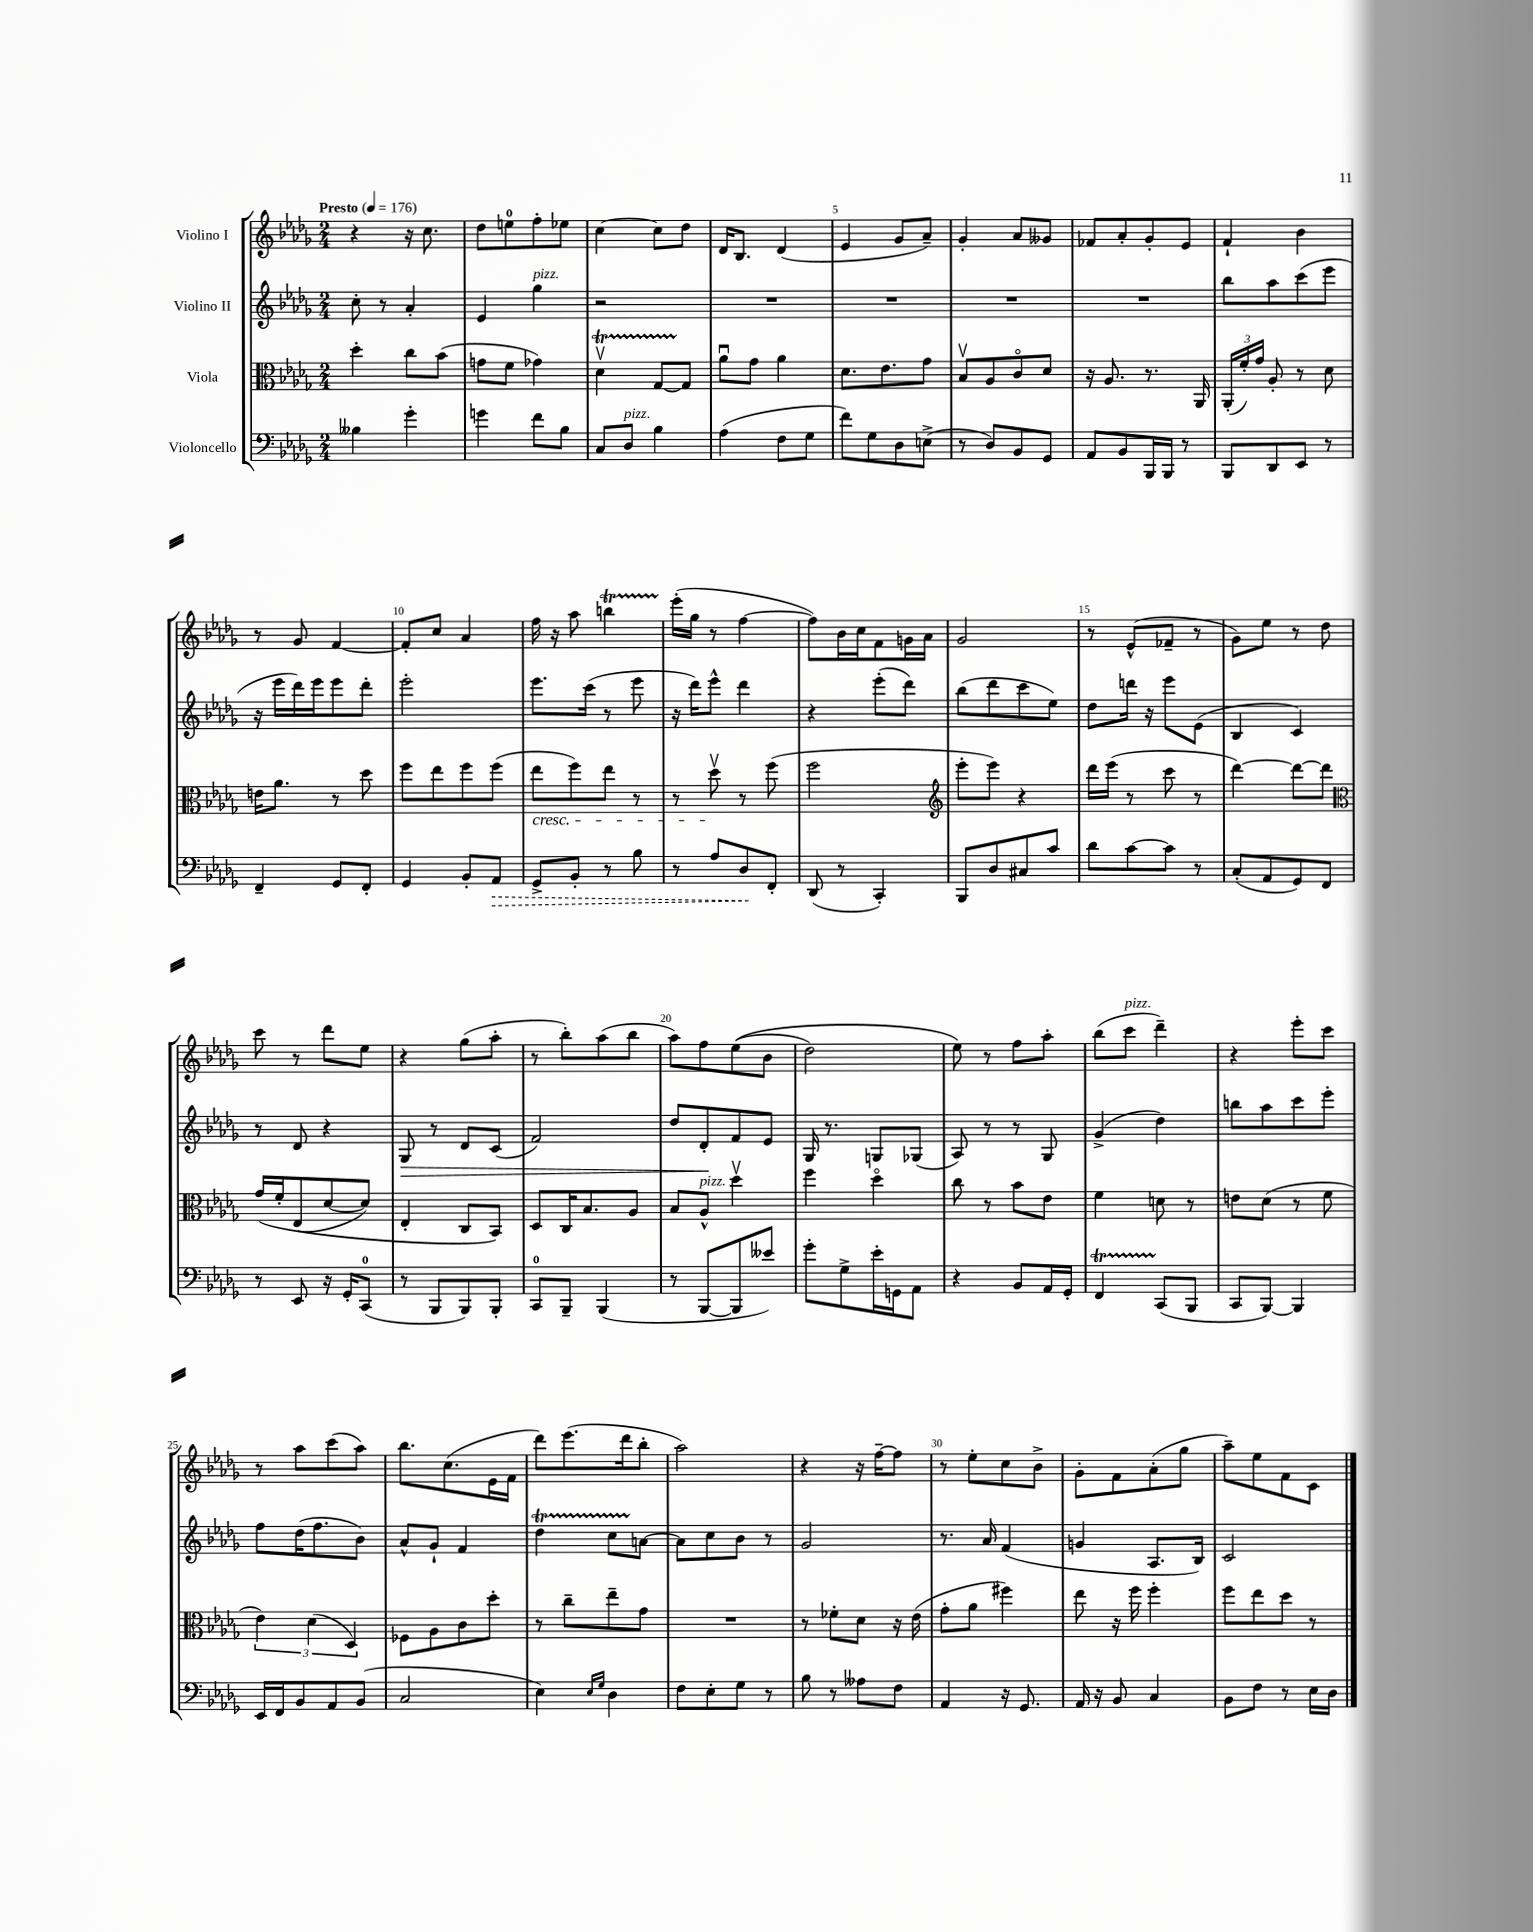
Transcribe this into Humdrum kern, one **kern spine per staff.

**kern	**dynam	**kern	**kern	**dynam	**kern
*part4	*part4	*part3	*part2	*part2	*part1
*staff4	*staff4	*staff3	*staff2	*staff2	*staff1
*I"Violoncello	*	*I"Viola	*I"Violino II	*	*I"Violino I
*clefF4	*	*clefC3	*clefG2	*	*clefG2
*k[b-e-a-d-g-]	*	*k[b-e-a-d-g-]	*k[b-e-a-d-g-]	*	*k[b-e-a-d-g-]
*M2/4	*	*M2/4	*M2/4	*	*M2/4
*MM176	*	*MM176	*MM176	*	*MM176
=1	=1	=1	=1	=1	=1
!	!	!	!	!	!LO:TX:a:B:t=Presto
4B--X\	.	4dd-'\	8cc'\	.	4r
.	.	.	8r	.	.
4g-'\	.	8cc\L	4a-'/	.	16r
.	.	.	.	.	8.cc\
.	.	(8b-\J	.	.	.
=2	=2	=2	=2	=2	=2
4gn\	.	8gn\L	4e-/	.	8dd-\L
.	.	8f\J	.	.	8een\
!	!	!	!LO:TX:a:i:t=pizz.	!	!
8f\L	.	4g-X\)	4gg-\	.	8ff'\
8B-\J	.	.	.	.	8ee-X\J
=3	=3	=3	=3	=3	=3
8C/L	.	4d-Tv\	2r	.	[4cc\
!LO:TX:a:i:t=pizz.	!	!	!	!	!
8D-/J	.	.	.	.	.
4B-\	.	[8G-TTT/L	.	.	8cc\L]
.	.	8G-/J]	.	.	8dd-\J
=4	=4	=4	=4	=4	=4
(4A-\	.	8a-u\L	2r	.	16d-/KL
.	.	.	.	.	8.B-/J
.	.	8g-\J	.	.	.
8F\L	.	4a-\	.	.	(4d-/
8G-\J	.	.	.	.	.
=5	=5	=5	=5	=5	=5
8f\L)	.	8.d-\L	2r	.	4e-/
8G-\	.	.	.	.	.
.	.	8.e-\	.	.	.
8D-\	.	.	.	.	8g-/L
(8En^\J	.	8g-\J	.	.	8a-~/J)
=6	=6	=6	=6	=6	=6
8r	.	8B-v/L	2r	.	4g-'/
8D-/L)	.	8A-/	.	.	.
8BB-/	.	8c/	.	.	8a-/L
8GG-/J	.	8d-/J	.	.	8g--X/J
=7	=7	=7	=7	=7	=7
8AA-/L	.	16r	2r	.	8f-X/L
.	.	8.A-/	.	.	.
8BB-/	.	.	.	.	8a-'/
16BBB-/L	.	8.r	.	.	8g-'/
16BBB-/JJ	.	.	.	.	.
8r	.	.	.	.	8e-/J
.	.	16AA-/	.	.	.
=8	=8	=8	=8	=8	=8
8BBB-/L	.	(24AA-'/LL	8bb-\L	.	4f`/
.	.	24f'/)	.	.	.
.	.	24g-/JJ	.	.	.
8DD-/	.	8A-'/	8aa-\	.	.
8EE-/J	.	8r	(8ccc\	.	4b-\
8r	.	8d-\	8eee-\J	.	.
!!LO:LB:g=z
=9	=9	=9	=9	=9	=9
4FF~/	.	16en\KL	16r	.	8r
.	.	8.a-\J	16eee-\LL	.	.
.	.	.	16ddd-\)	.	8g-/
.	.	.	16eee-\J	.	.
8GG-/L	.	8r	8eee-\	.	[4f/
8FF'/J	.	8dd-\	8ddd-'\J	.	.
=10	=10	=10	=10	=10	=10
4GG-/	.	8ff\L	2eee-'\	.	8f'/L]
.	.	8ee-\	.	.	8cc/J
8BB-'/L	.	8ff\	.	.	4a-/
!	!LO:HP:b	!	!	!	!
8AA-/J	>	(8ff\J	.	.	.
=11	=11	=11	=11	=11	=11
!	!	!LO:TX:b:i:t=cresc.	!	!	!
8GG-^/L	.	8ee-\L	8.eee-\L	.	16ff\
.	.	.	.	.	16r
8BB-'/J	.	8ff\)	.	.	8aa-\
.	.	.	(16ccc\Jk	.	.
8r	.	8ee-\J	8r	.	4bbnt\
8B-\	.	8r	8eee-\	.	.
=12	=12	=12	=12	=12	=12
8r	.	8r	16r	.	(16eee-'\LL
.	.	.	16ddd-\KL)	.	16gg-\JJ
8A-/L	.	8dd-v\	8eee-^^\J	.	8r
8D-/	.	8r	4ddd-\	.	[4ff\
8FF'/J	]	(8ff\	.	.	.
=13	=13	=13	=13	=13	=13
(8DD-/	.	2ff\	4r	.	8ff\L])
8r	.	.	.	.	16b-\L
.	.	.	.	.	16cc\J
4CC'/)	.	.	(8eee-'\L	.	8f\
.	.	.	8ddd-\J)	.	16gn\L
.	.	.	.	.	16a-\JJ
=14	=14	=14	=14	=14	=14
*	*	*clefG2	*	*	*
8BBB-/L	.	8eee-'\L	(8bb-\L	.	2g-/
8D-/	.	8eee-\J)	8ddd-\	.	.
8C#X/	.	4r	8ccc\	.	.
8c/J	.	.	8ee-\J)	.	.
=15	=15	=15	=15	=15	=15
8d-\L	.	16ddd-\LL	8dd-\L	.	8r
.	.	(16eee-\JJ	.	.	.
[8c\	.	8r	16dddn\Jk	.	(8e-^^/L
.	.	.	16r	.	.
8c\J]	.	8ccc\	8eee-\L	.	8f-X~/J
8r	.	8r	(8e-\J	.	8r
=16	=16	=16	=16	=16	=16
(8C'/L	.	[4ddd-\)	4B-/	.	8g-\L)
8AA-/	.	.	.	.	8ee-\J
8GG-/)	.	8ddd-\L_	4c/)	.	8r
8FF/J	.	8ddd-\J]	.	.	8dd-\
!!LO:LB:g=z
=17	=17	=17	=17	=17	=17
*	*	*clefC3	*	*	*
8r	.	(16g-/LL	8r	.	8ccc\
.	.	16f'/J	.	.	.
8EE-/	.	(8E-/	8d-/	.	8r
16r	.	[8d-/	4r	.	8ddd-\L
16GG-'/KL	.	.	.	.	.
(8CC/J	.	8d-/J])	.	.	8ee-\J
=18	=18	=18	=18	=18	=18
!	!	!	!	!LO:HP:b	!
8r	.	4E-'/	8G-/	>	4r
8BBB-/L	.	.	8r	.	.
8BBB-/)	.	8C/L	8d-/L	.	(8gg-\L
8BBB-'/J	.	8BB-/J)	(8c/J	.	8aa-'\J
=19	=19	=19	=19	=19	=19
8CC/L	.	8D-/L	2f/)	.	8r
8BBB-~/J	.	16C/K	.	.	8bb-'\L)
.	.	8.B-/	.	.	.
(4BBB-/	.	.	.	.	(8aa-\
.	.	8A-/J	.	.	8bb-\J
=20	=20	=20	=20	=20	=20
8r	.	8B-/L	8dd-/L	.	8aa-\L)
!	!	!LO:TX:a:i:t=pizz.	!	!	!
[8BBB-/L	.	8A-^^/J	8d-'/	.	8ff\
8BBB-/]	.	4dd-v\	8f/	]	((8ee-\
8e--X/J)	.	.	8e-/J	.	8b-\J
=21	=21	=21	=21	=21	=21
8g-'\L	.	4ff\	16G-/	.	2dd-\)
.	.	.	8.r	.	.
8G-^\	.	.	.	.	.
16e-'\L	.	4dd-\	8Gn/L	.	.
16GGn\J	.	.	.	.	.
8AA-\J	.	.	(8G-X/J	.	.
=22	=22	=22	=22	=22	=22
4r	.	8cc\	8A-/)	.	8ee-\)
.	.	8r	8r	.	8r
8BB-/L	.	8b-\L	8r	.	8ff\L
16AA-/L	.	8e-\J	8G-/	.	8aa-'\J
16GG-'/JJ	.	.	.	.	.
=23	=23	=23	=23	=23	=23
4FFt/	.	4f\	(4g-^/	.	(8bb-\L
!	!	!	!	!	!LO:TX:a:i:t=pizz.
.	.	.	.	.	8ccc\J
(8CC/L	.	8dn\	4dd-\)	.	4ddd-~\)
8BBB-/J	.	8r	.	.	.
=24	=24	=24	=24	=24	=24
8CC/L	.	8en\L	8bbn\L	.	4r
[8BBB-/J)	.	(8d-\J	8aa-\	.	.
4BBB-/]	.	8r	8ccc\	.	8eee-'\L
.	.	8f\	8eee-'\J	.	8ccc\J
!!LO:LB:g=z
=25	=25	=25	=25	=25	=25
16EE-/LL	.	6e-\)	8ff\L	.	8r
16FF/J	.	.	.	.	.
8BB-/	.	.	(16dd-\K	.	8aa-\L
.	.	(6d-\	.	.	.
.	.	.	8.ff\	.	.
8AA-/	.	.	.	.	(8ccc\
.	.	6D-/)	.	.	.
(8BB-/J	.	.	8b-\J)	.	8aa-\J)
=26	=26	=26	=26	=26	=26
2C/	.	8F-X\L	8a-^^/L	.	8.bb-\L
.	.	8A-\	8g-`/J	.	.
.	.	.	.	.	(8.cc\
.	.	8c\	4f/	.	.
.	.	8dd-'\J	.	.	16e-\L
.	.	.	.	.	16f\JJ
=27	=27	=27	=27	=27	=27
4E-\)	.	8r	4dd-T\	.	8ddd-\L)
.	.	8cc~\L	.	.	(8.eee-\
16qqE-/LL	.	.	.	.	.
16qqG-/JJ	.	.	.	.	.
4D-\	.	8ee-~\	8ccTTT\L	.	.
.	.	.	.	.	16ddd-\k
.	.	8g-\J	[8an\J	.	8bb-'\J
=28	=28	=28	=28	=28	=28
8F\L	.	2r	8a\L]	.	2aa-\)
8E-'\	.	.	8cc\	.	.
8G-\J	.	.	8b-\J	.	.
8r	.	.	8r	.	.
=29	=29	=29	=29	=29	=29
8B-\	.	8r	2g-/	.	4r
8r	.	8f-X'\L	.	.	.
8A--X\L	.	8d-\J	.	.	16r
.	.	.	.	.	[16ff~\KL
8F\J	.	16r	.	.	8ff\J]
.	.	(16e-\	.	.	.
=30	=30	=30	=30	=30	=30
4AA-/	.	8g-'\L	8.r	.	8r
.	.	8a-\J	.	.	8ee-'\L
.	.	.	16a-/	.	.
16r	.	4ff#X\)	(4f/	.	8cc\
8.GG-/	.	.	.	.	.
.	.	.	.	.	8b-^\J
=31	=31	=31	=31	=31	=31
16AA-/	.	8ee-\	4gn/	.	8g-'\L
16r	.	.	.	.	.
8BB-/	.	16r	.	.	8f\
.	.	16ff\	.	.	.
4C/	.	4ff'\	8.A-/L	.	(8a-'\
.	.	.	.	.	8gg-\J
.	.	.	16B-/Jk)	.	.
=32	=32	=32	=32	=32	=32
8BB-\L	.	8ff\L	2c/	.	8aa-~\L)
8F\J	.	8ee-\	.	.	8ee-\
8r	.	8dd-\J	.	.	8f\
16E-\LL	.	8r	.	.	8c\J
16D-\JJ	.	.	.	.	.
==	==	==	==	==	==
*-	*-	*-	*-	*-	*-
